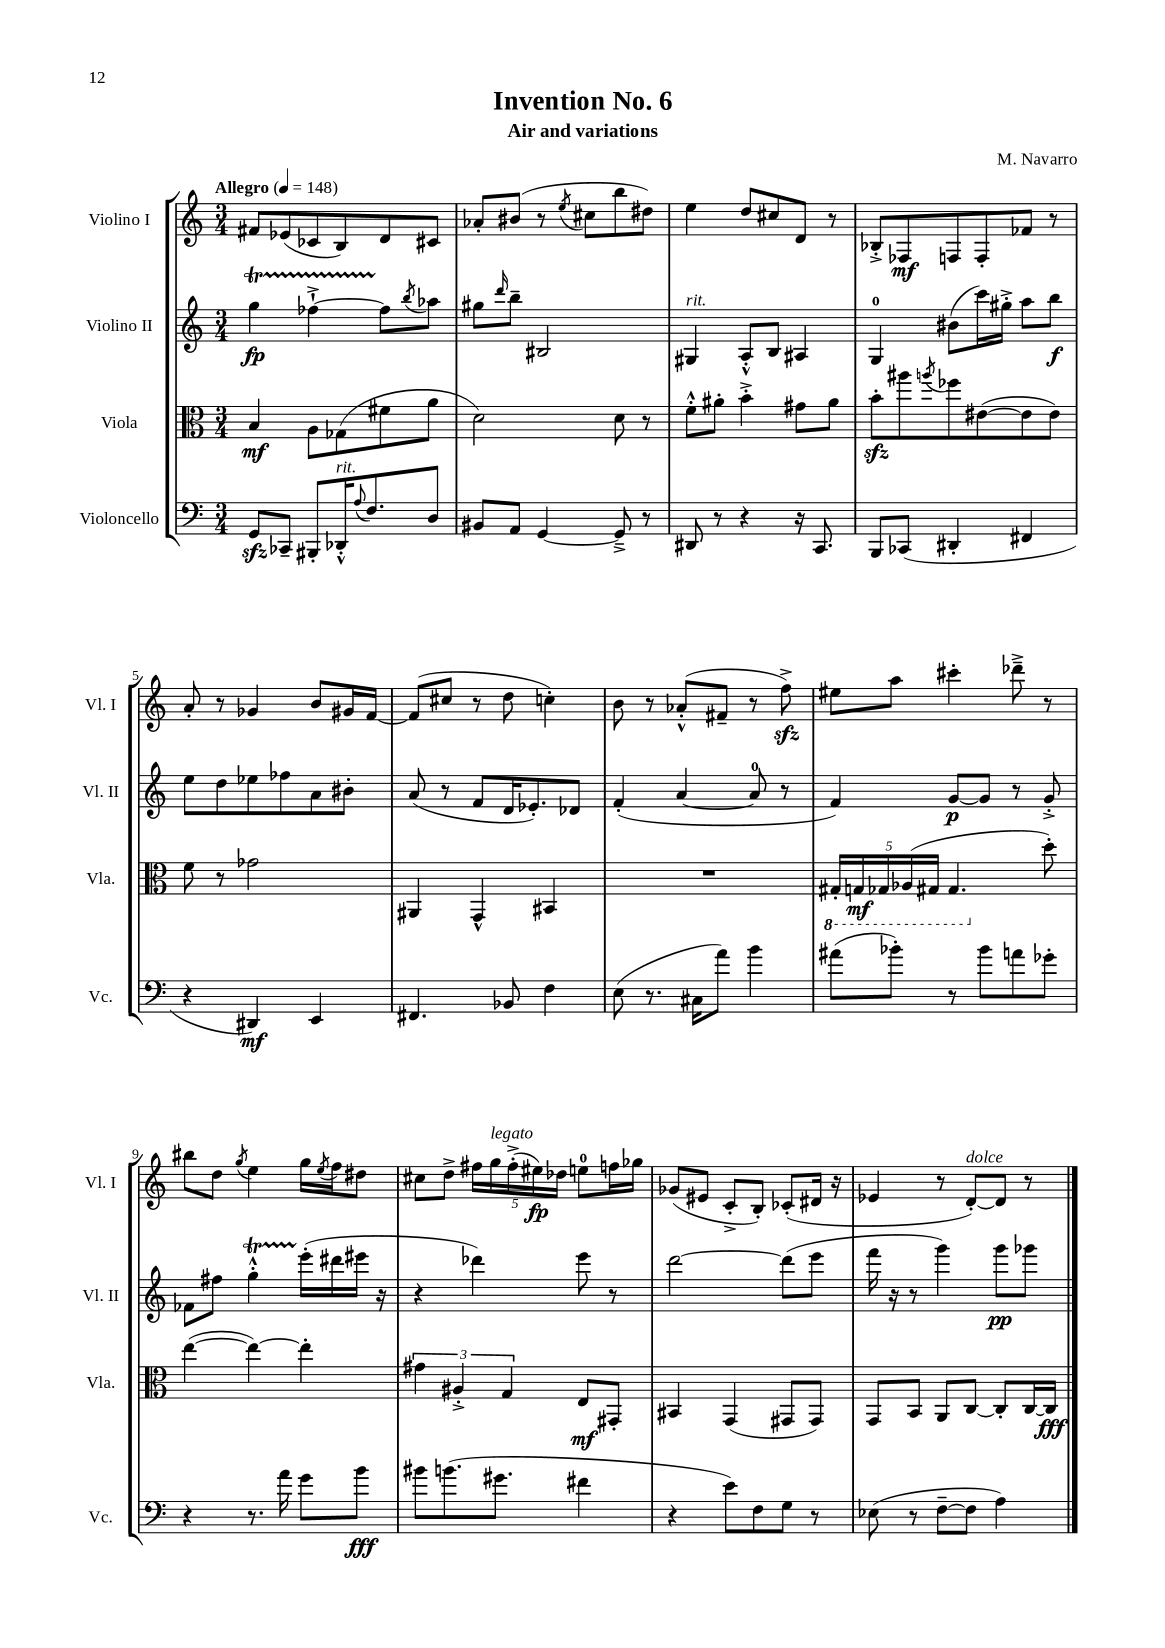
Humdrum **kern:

**kern	**kern	**kern	**kern
*staff4	*staff3	*staff2	*staff1
*clefF4	*clefC3	*clefG2	*clefG2
*k[]	*k[]	*k[]	*k[]
*M3/4	*M3/4	*M3/4	*M3/4
*MM148	*MM148	*MM148	*MM148
8GG	4B	4gg	8f#
8CC-~	.	.	(8e-
8BBB#'	8A	[4ff-`^	8c-
16DD-'^^	(8G-	.	8B)
8qqA	.	.	.
8.F	.	.	.
.	8f#	8ff-]	8d
.	.	8qbb	.
8D	8a	8aa-	8c#
=	=	=	=
8BB#	2d)	8gg#	8a-'
.	.	16qqddd	.
8AA	.	8bb~	(8b#
[4GG	.	2B#	8r
.	.	.	8qee
.	.	.	8cc#
8GG~^]	8d	.	8bb
8r	8r	.	8dd#)
=	=	=	=
8DD#	8f'^^	4G#	4ee
8r	8a#'	.	.
4r	4b'^	8A'^^	8dd
.	.	8B	8cc#
16r	8g#	4A#	8d
8.CC	.	.	.
.	8a#	.	8r
=	=	=	=
8BBB	8b'	4G	8B-'^
(8CC-	8aa#	.	8F-
.	8qaa	.	.
4DD#'	8ff-	(8b#	8F
.	([8e#	16ccc)	8F'
.	.	16gg#'^	.
4FF#	8e#]	8aa	8f-
.	8e#)	8bb	8r
=	=	=	=
4r	8f	8ee	8a'
.	8r	8dd	8r
4DD#)	2g-	8ee-	4g-
.	.	8ff-	.
4EE	.	8a	8b
.	.	8b#'	16g#
.	.	.	[16f
=	=	=	=
4.FF#	4AA#	(8a	(8f]
.	.	8r	8cc#
.	4GG^^	8f	8r
8BB-	.	16d	8dd
.	.	8.e-')	.
4F	4BB#	.	4cc')
.	.	8d-	.
=	=	=	=
(8E	2.r	(4f'	8b
8.r	.	.	8r
.	.	[4a	(8a-'^^
16C#	.	.	.
8a)	.	.	8f#~
4b	.	8a]	8r
.	.	8r	8ff^)
=	=	=	=
(8a#	20GG#'	4f)	8ee#
.	20GG	.	.
.	20GG-	.	.
8b-')	.	.	8aa
.	(20AA-	.	.
.	20GG#	.	.
8r	4.GG#	[8g	4ccc#'
8b-	.	8g]	.
8a	.	8r	8ddd-~^
8g-'	8dd')	8g'^	8r
=	=	=	=
4r	([4ee	8f-	8bb#
.	.	8ff#	8dd
.	.	.	8qgg
8.r	4ee_)	4gg'^^	4ee
16a	.	.	.
8g	4ee']	(16eee'	16gg
.	.	.	8qee
.	.	16ddd#	16ff
8b	.	16eee#	8dd#
.	.	16r	.
=	=	=	=
8b#	6g#	4r	8cc#
(8.b	.	.	8dd^
.	6A#'^	.	.
.	.	4ddd-)	20ff#
.	.	.	20gg
8.g#	.	.	.
.	6G	.	.
.	.	.	(20ff#'^
.	.	.	20ee#)
.	.	.	20dd-
4f#	8E	8eee	8ee
.	8GG#'	8r	16ff
.	.	.	16gg-
=	=	=	=
4r	4BB#	[2ddd	(8g-
.	.	.	8e#
8e)	(4GG	.	8c'^
8F	.	.	8B')
8G	8GG#	(8ddd]	(8c-'
8r	8GG#)	8eee	16d#
.	.	.	16r
=	=	=	=
(8E-	8GG	16fff	4e-
.	.	16r	.
8r	8BB	8r	.
[8F~	8AA	4ggg)	8r
8F]	[8C	.	[8d')
4A)	8C']	8ggg	8d]
.	[16C	8ggg-	8r
.	16C]	.	.
==	==	==	==
*-	*-	*-	*-
